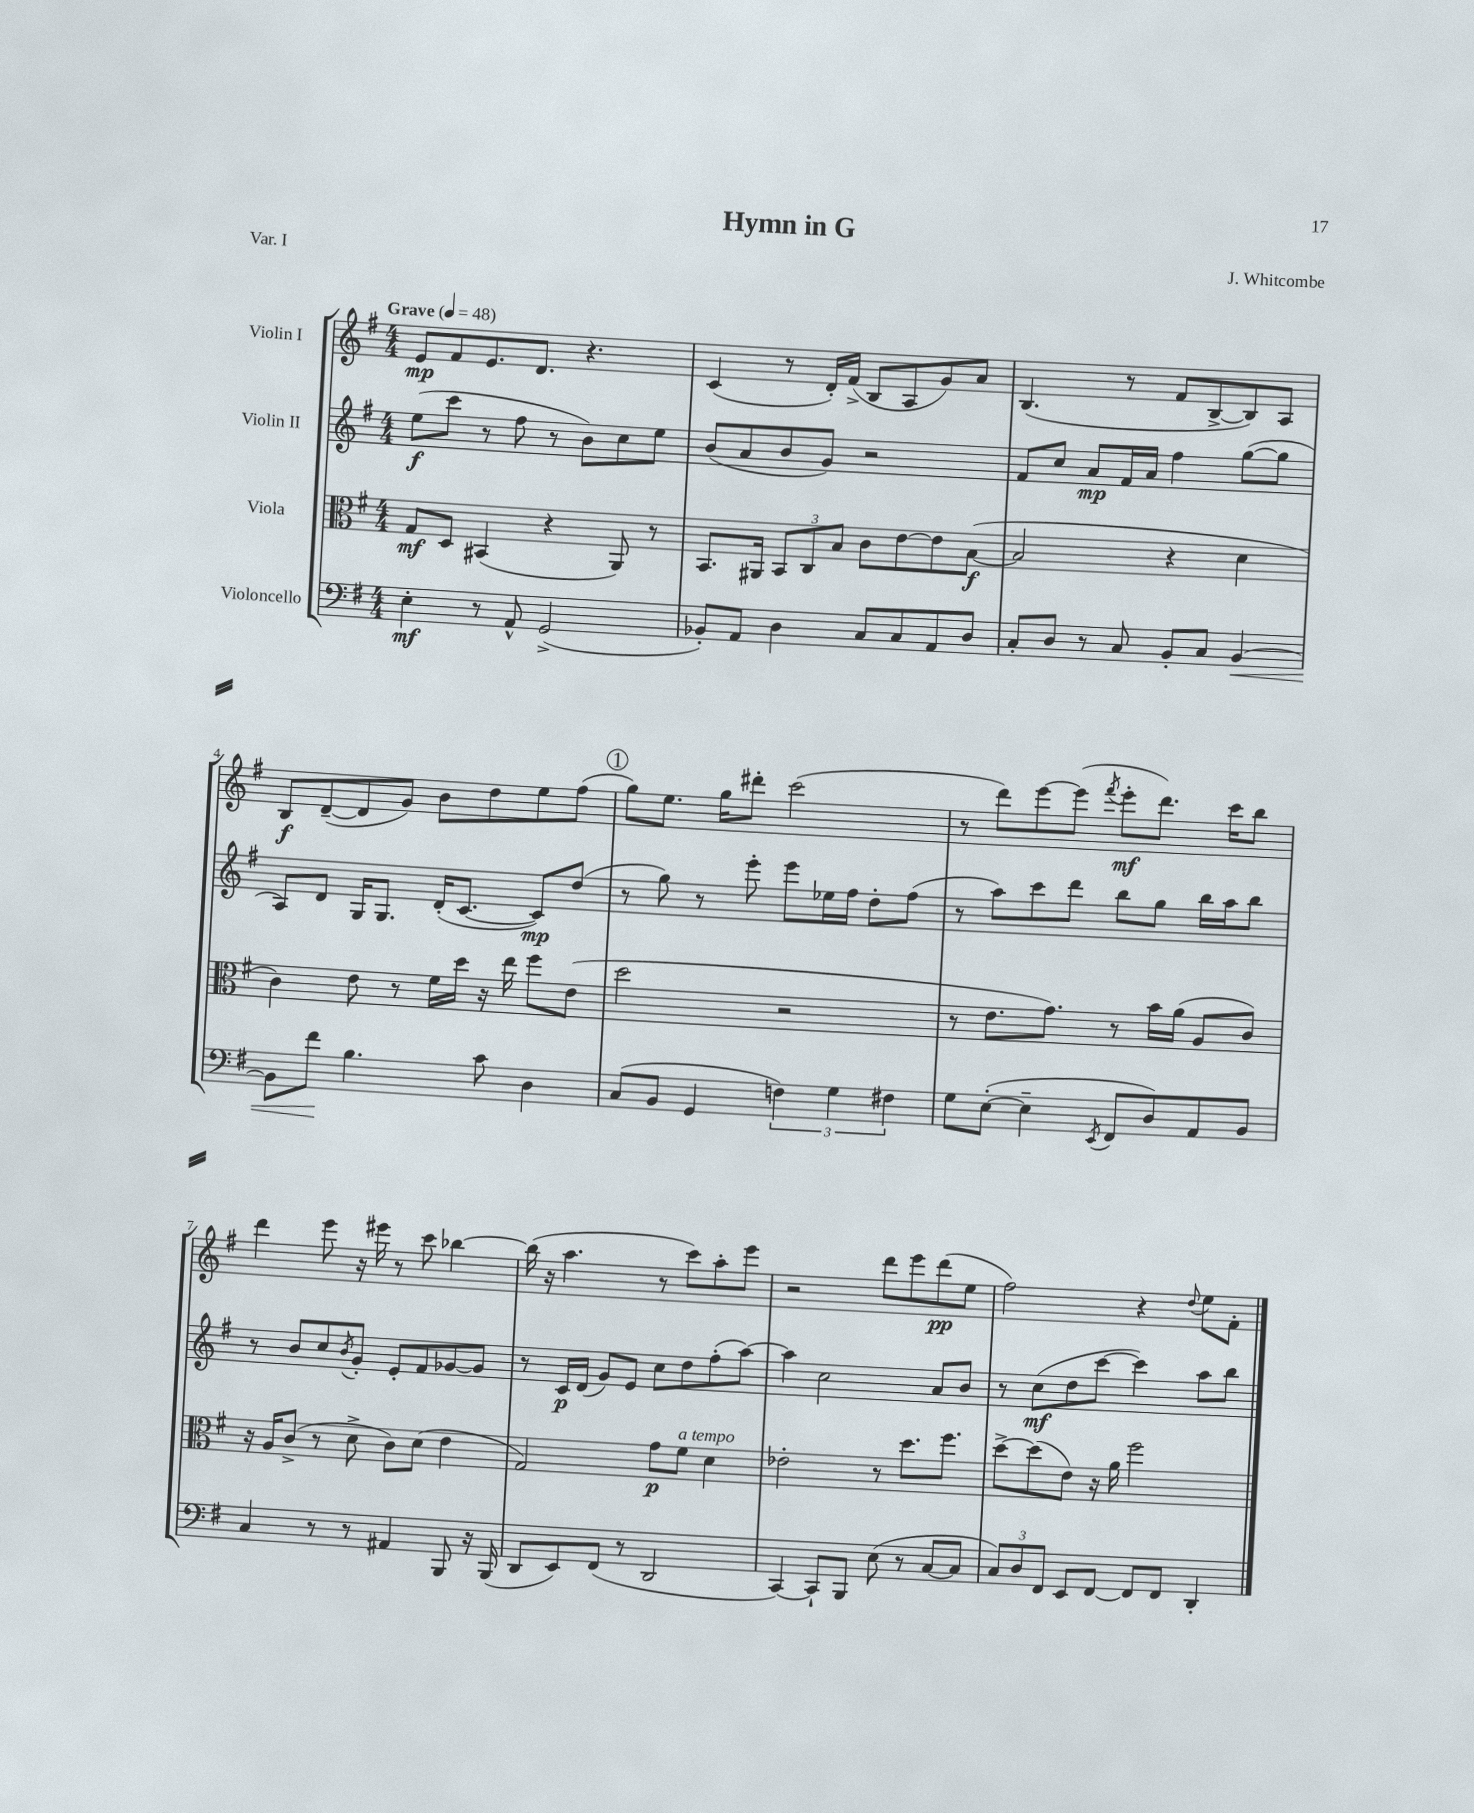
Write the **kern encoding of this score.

**kern	**kern	**kern	**kern
*staff4	*staff3	*staff2	*staff1
*clefF4	*clefC3	*clefG2	*clefG2
*k[f#]	*k[f#]	*k[f#]	*k[f#]
*M4/4	*M4/4	*M4/4	*M4/4
*MM48	*MM48	*MM48	*MM48
4E'	8G	(8ee	8e
.	8D	8ccc	8f#
8r	(4BB#	8r	8.e
8AA^^	.	8ff#	.
.	.	.	8.d
(2GG^	4r	8r	.
.	.	8b)	4.r
.	8AA)	8cc	.
.	8r	8ee	.
=	=	=	=
8BB-')	8.BB	(8b	(4c
8AA	.	8a	.
.	16AA#	.	.
4D	12BB	8b	8r
.	12C	.	.
.	.	8g)	16d')
.	12B	.	.
.	.	.	(16f#^
8C	8c	2r	8B
8C	[8e	.	8A
8AA	8e]	.	8g)
8D	([8B	.	8a
=	=	=	=
8C'	2B]	8f#	(4.B
8D	.	8cc	.
8r	.	8a	.
8C	.	16f#	8r
.	.	16a	.
8BB'	4r	4ff#	8f#
8C	.	.	[8B^
[4BB	4d	([8gg	8B])
.	.	8gg]	8A
=	=	=	=
8BB]	4c)	8A)	8B
8f#	.	8d	([8d~
4.B	8e	16G	8d]
.	.	8.G	.
.	8r	.	8g)
.	16f#	(16d'	8b
.	16dd	[8.c	.
8c	16r	.	8dd
.	16ee	.	.
4D	8ff#	8c])	8ee
.	(8e	(8dd	(8ff#
=	=	=	=
(8C	2dd	8r	8gg)
8BB	.	8gg)	8.ee
4GG	.	8r	.
.	.	.	16gg
.	.	8eee'	8ddd#'
6F)	2r	8eee	(2ccc
.	.	16ee-	.
6G	.	.	.
.	.	16ff#	.
.	.	8dd'	.
6F#	.	.	.
.	.	(8ff#	.
=	=	=	=
8G	8r	8r	8r
([8E'	8.e	8aa)	8ddd)
4E~]	.	8ccc	[8eee
.	8.g)	.	.
.	.	8ddd	(8eee]
8qEE	.	.	8qfff#
8FF#	8r	8bb	8eee'
8D)	16b	8gg	8.ddd)
.	(16a	.	.
8AA	8A	16bb	.
.	.	16aa	16ccc
8BB	8c)	8bb	8bb
=	=	=	=
4C	16r	8r	4ddd
.	16A	.	.
.	(8c^	8b	.
8r	8r	8cc	8eee
.	.	8qb	.
8r	8d^	8g'	16r
.	.	.	16eee#
4AA#	8c)	8e'	8r
.	(8d	8f#	8ccc
8BBB	4e	[8g-	[4bb-
16r	.	8g-]	.
(16BBB	.	.	.
=	=	=	=
8DD	2G)	8r	(16bb-]
.	.	.	16r
8EE)	.	16c	4.aa
.	.	(16d	.
(8FF#	.	8g)	.
8r	.	8e	.
2DD	8g	8cc	8r
.	8f#	8dd	8ccc)
.	4d	(8ff#'	8aa'
.	.	[8aa)	8eee
=	=	=	=
[4CC)	2e-'	4aa]	2r
8CC`]	.	2cc	.
8BBB	.	.	.
(8E	8r	.	8ddd
8r	8.dd	.	8eee
[8C	.	8a	(8ddd
.	8.ff#	.	.
8C]	.	8b	8ee
=	=	=	=
12C)	[8dd^	8r	2ff#)
12D	.	.	.
.	(8dd]	(8cc	.
12FF#	.	.	.
8EE	8e)	8dd	.
[8FF#	16r	[8ccc	.
.	16a	.	.
8FF#]	2ff#	4ccc])	4r
8FF#	.	.	.
.	.	.	8qqdd
4DD'	.	8aa	8ee
.	.	8bb	8f#'
==	==	==	==
*-	*-	*-	*-
